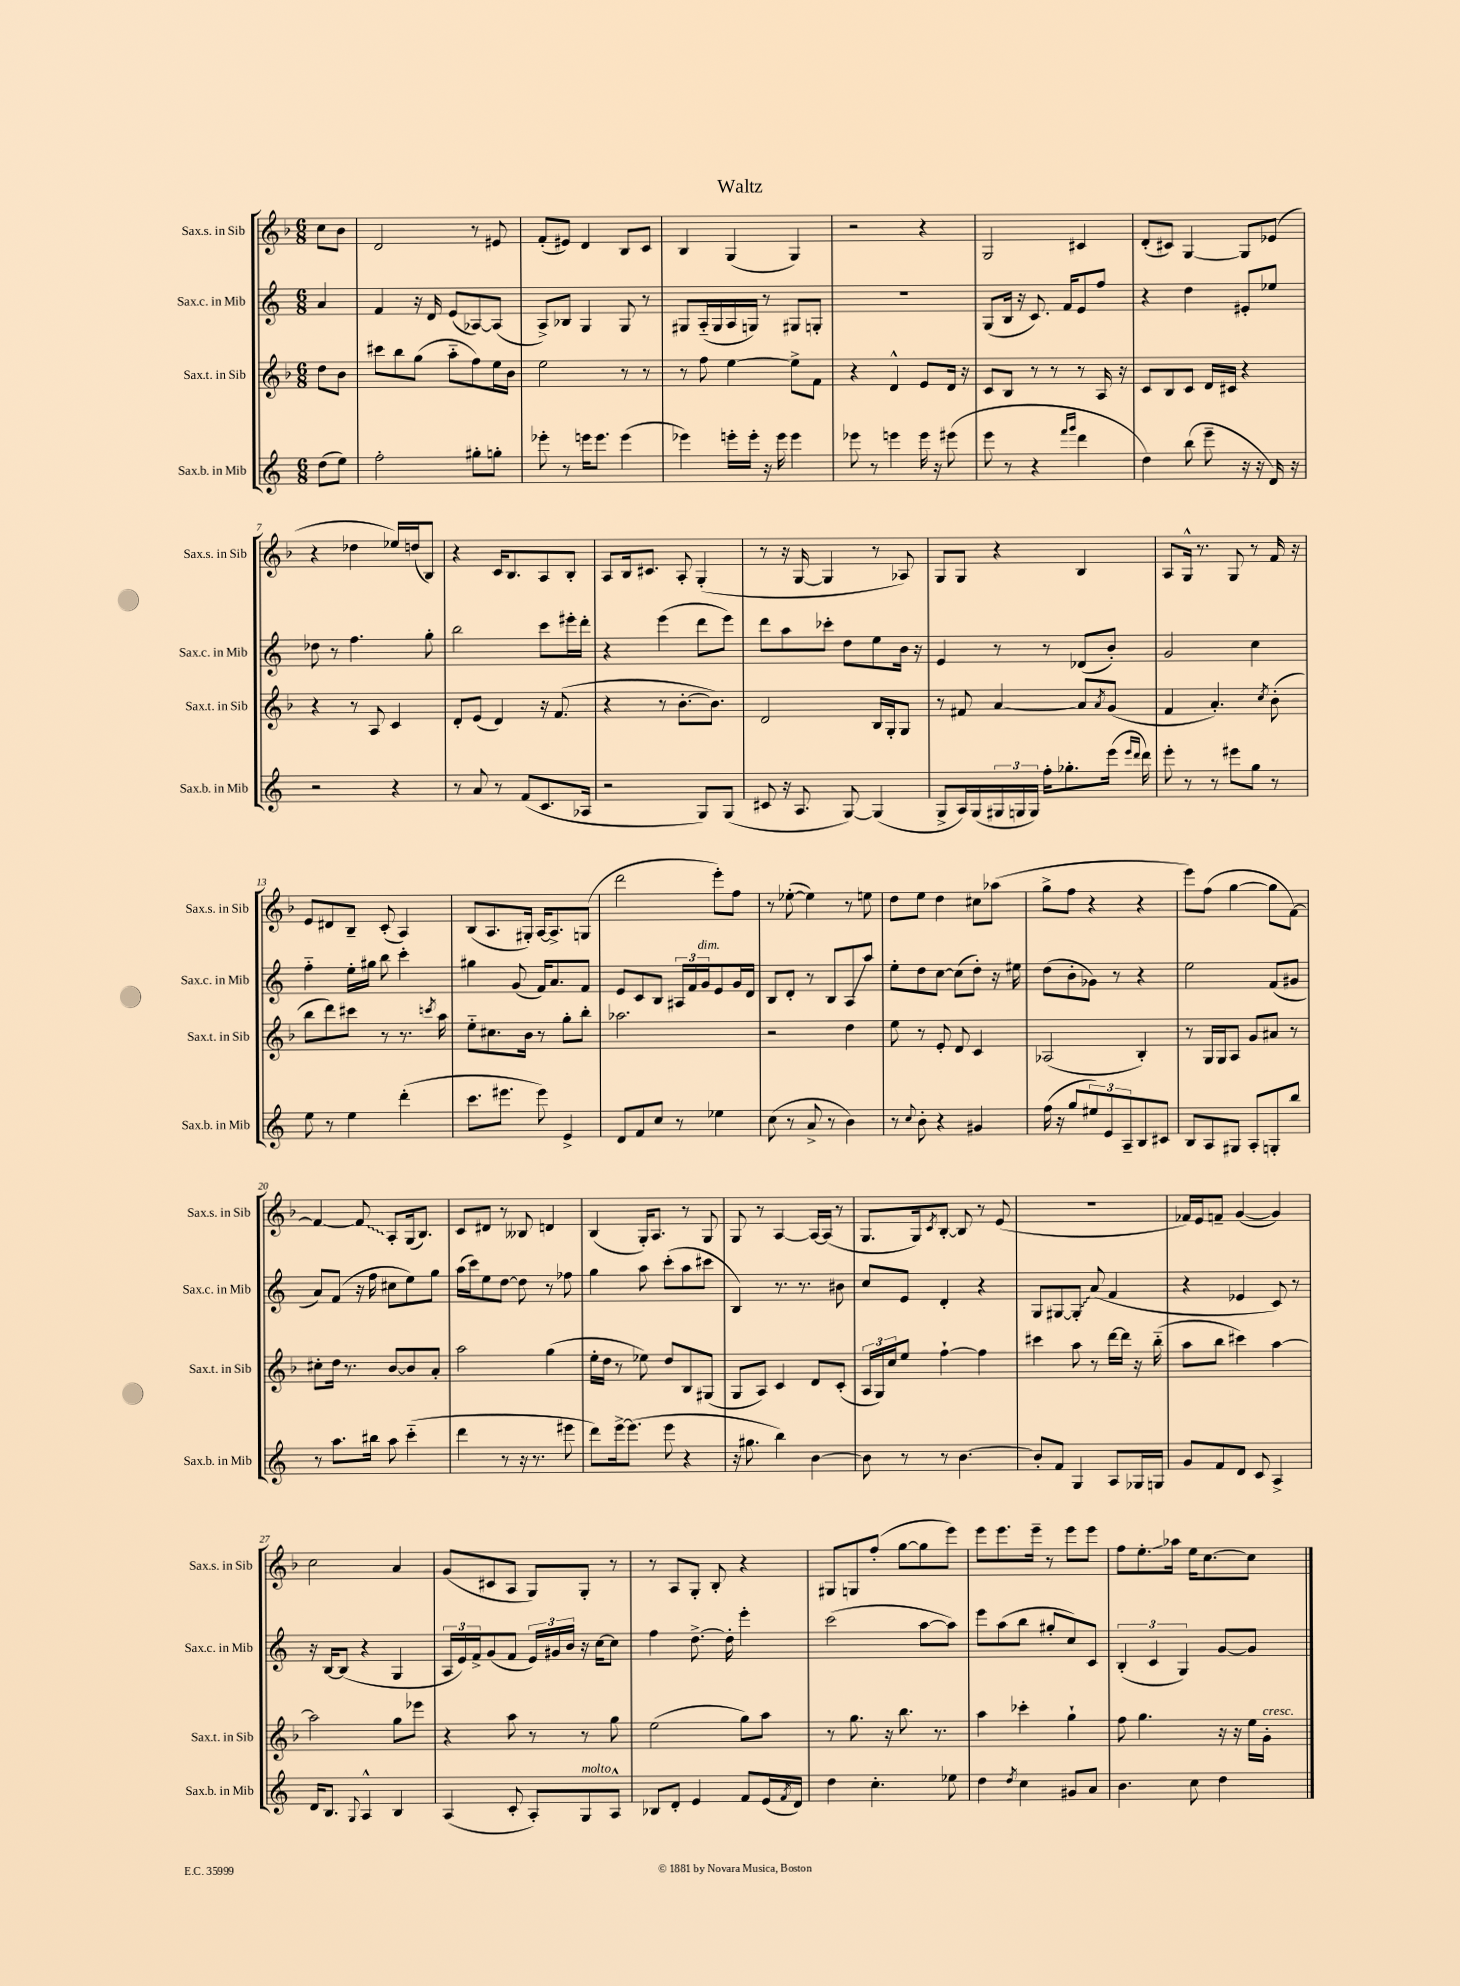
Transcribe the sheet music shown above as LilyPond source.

\header { title = "Waltz" }
<<
\new StaffGroup <<
\new Staff = "s0" \with { instrumentName = "Sax.s. in Sib" shortInstrumentName = "Sax.s. in Sib" } {
    \clef treble \key f \major \numericTimeSignature \time 6/8 \partial 4
    c''8 bes'8 |
    d'2 r8 eis'8 |
    f'8-.( eis'8) d'4 bes8 c'8 |
    bes4 g4( g4) |
    r2 r4 |
    g2 cis'4 |
    d'8-.( cis'8) g4~ g8 ees'8( |
    r4 des''4 ees''16) d''16( bes8) |
    r4 c'16 bes8. a8 bes8-. |
    a8 bes16 cis'8. a8-. g4-.( |
    r8 r16 g16~ g4 r8 aes8) |
    g8 g8 r4 bes4 |
    a8 g16-^ r8. g8 r8 f'16 r16 |
    e'8 dis'8 bes8-- c'8-.( a4) |
    bes8( a8. gis16-.) a16~ a8.-> g8( |
    d'''2 e'''8-.) f''8 |
    r8 ees''8~-.( ees''4) r8 e''8 |
    d''8 e''8 d''4 cis''8 aes''8( |
    g''8-> f''8 r4 r4 |
    e'''8) f''8( g''4~ g''8 f'8~) |
    f'4~ \once \override Glissando.style = #'zigzag f'8\glissando a8-. g16( bes8.) |
    c'8 dis'8 r8 beses8 d'4 |
    bes4( g16-.) a8. r8 g8 |
    g8 r8 a4~ a16~ a16( r8 |
    g8. g16) \acciaccatura { c'8 } bes8~-. bes8 r8 e'8( |
    R2. |
    fes'16) e'16 f'8-- g'4~( g'4) |
    c''2 a'4 |
    g'8( cis'8 a8 g8) g8-. r8 |
    r8 a8 g8-. bes8-. r4 |
    gis8 g8 f''8-.( g''8~ g''8 e'''8) |
    e'''8 e'''8. e'''16-- r8 e'''8 e'''8 |
    f''8 e''8.-.\glissando aes''16 e''16 c''8.~ c''8 \bar "|." |
}
\new Staff = "s1" \with { instrumentName = "Sax.c. in Mib" shortInstrumentName = "Sax.c. in Mib" } {
    \clef treble \key c \major \numericTimeSignature \time 6/8 \partial 4
    a'4 |
    f'4 r16 d'16 e'8( aes8~) aes8( |
    a8->) bes8 g4 g8 r8 |
    gis8 a16-_( gis16 a16 g16) r8 gis8 g8-. |
    R2. |
    g8( b16 r16 c'8.) f'16 e'8 f''8 |
    r4 d''4 eis'8-. ees''8 |
    des''8 r8 f''4. g''8-. |
    b''2 c'''8 eis'''16-. d'''16-. |
    r4 e'''4( d'''8 e'''8) |
    d'''8 a''8 ces'''8-. d''8 e''8 b'16 r16 |
    e'4 r8 r8 des'8( b'8-.) |
    g'2 c''4 |
    f''4-_ e''16-. gis''16 b''8 c'''4-. |
    gis''4 g'8( f'16) a'8. f'8 |
    e'8 c'8 b8 \tuplet 3/2 { ais16 f'16 g'16^\markup { \italic "dim." } } e'8 g'16 d'16 |
    b8 d'8-. r8 b8 a8\glissando a''8 |
    e''8-. d''8 c''8~ c''8( d''8-.) r16 eis''16 |
    d''8( b'8-. ges'8) r8 r4 |
    e''2 f'8( gis'8 |
    a'8) f'8( r16 f''16 cis''8 e''8) g''8 |
    a''16( c'''16) e''8 d''8~ d''8 r8 fes''8 |
    g''4 a''8 c'''8-.( a''8 cis'''8 |
    b4) r8. r8. bis'8 |
    c''8 e'8 d'4-. r4 |
    g8 gis8~ \once \override Glissando.style = #'zigzag gis8-.\glissando a'8( f'4 |
    r4 ees'4 c'8) r8 |
    r16 b16~ b8( r4 g4 |
    \tuplet 3/2 { a16 e'16) f'16-> } g'8( f'8 \tuplet 3/2 { e'16) gis'16 b'16 } r16 c''16~ c''8 |
    f''4 d''8.~-> d''16-. e'''4-. |
    c'''2( a''8~ a''8) |
    e'''8 a''8( b''8 gis''8-. c''8) c'8 |
    \tuplet 3/2 { b4-.( c'4 g4) } g'8~ g'8 \bar "|." |
}
\new Staff = "s2" \with { instrumentName = "Sax.t. in Sib" shortInstrumentName = "Sax.t. in Sib" } {
    \clef treble \key f \major \numericTimeSignature \time 6/8 \partial 4
    d''8 bes'8 |
    cis'''8 bes''8 g''8( a''8-_ f''8) e''16 bes'16 |
    e''2 r8 r8 |
    r8 f''8 e''4~ e''8-> f'8 |
    r4 d'4-^ e'8 d'16 r16 |
    c'8 bes8 r8 r8 r8 a16 r16 |
    c'8 bes8 c'8 d'16 cis'16 r4 |
    r4 r8 a8 c'4 |
    d'8-. e'8( d'4) r16 f'8.( |
    r4 r8 bes'8.~-. bes'8.) |
    d'2 bes16 g16-. g8 |
    r8 fis'8 a'4~ a'8 \acciaccatura { a'8 } g'8( |
    f'4 a'4.-.) \acciaccatura { c''8 } bes'8-.( |
    bes''8 d'''8) cis'''8 r8 r8. \acciaccatura { c'''8 } a''16 |
    e''8-_ cis''8. bes'16 r8 g''8-. bes''8-. |
    aes''2. |
    r2 d''4 |
    e''8 r8 e'8-. d'8 c'4 |
    aes2( bes4-.) |
    r8 g16 g16 a8 g'8 ais'8 r8 |
    cis''8-. d''16 r8. bes'8~ bes'8 a'8-. |
    a''2 g''4( |
    e''16-. d''16 r8 ees''8) d''8 bes8 gis8( |
    g8 a8) c'4 d'8 c'8-.( |
    \tuplet 3/2 { a16 g16) c''16 } e''8 f''4~-! f''4 |
    cis'''4 a''8 r8 d'''16~ d'''16 r16 bes''16-_( |
    a''8 bes''8 cis'''4) a''4~ |
    a''2 g''8 ees'''8 |
    r4 a''8 r8 r8 g''8 |
    e''2( g''8) a''8 |
    r8 g''8. r16 bes''8. r8. |
    a''4 ces'''4-. g''4-! |
    f''8 g''4. r16 r16 e''16 g'16-.^\markup { \italic "cresc." } \bar "|." |
}
\new Staff = "s3" \with { instrumentName = "Sax.b. in Mib" shortInstrumentName = "Sax.b. in Mib" } {
    \clef treble \key c \major \numericTimeSignature \time 6/8 \partial 4
    d''8( e''8) |
    f''2-. gis''8-. g''8-. |
    ees'''8-. r8 e'''16 e'''8. e'''4( |
    ees'''4) e'''16-. e'''16-. r16 e'''16 e'''4 |
    ees'''8 r8 e'''4 e'''16 r16 eis'''8( |
    e'''8 r8 r4 \grace { f'''16 g'''16 } d'''4 |
    d''4) b''8( e'''8-- r16 r16 d'16) r16 |
    r2 r4 |
    r8 a'8 r8 f'8( c'8. aes16 |
    r2 g8) g8( |
    cis'8 r16 a8. g8~) g4( |
    g8-> a16) g16( \tuplet 3/2 { gis16 g16 g16) } f''16-. ges''8.-. e'''16( \grace { e'''16 d'''16 } d'''16) |
    e'''8-. r8 r8 eis'''8 g''8 r8 |
    e''8 r8 e''4 d'''4-.( |
    c'''8. eis'''8. eis'''8) e'4-> |
    d'8 f'8 c''8 r8 ees''4 |
    c''8( r8 a'8-> r8 b'4) |
    r8 \appoggiatura { c''8 } b'8-. r4 gis'4 |
    f''16( r16 g''8 \tuplet 3/2 { eis''8) e'8 a8-- } b8 cis'8 |
    b8 a8 gis8 a8-. g8-. b''8 |
    r8 a''8. bis''16 a''8 c'''4-_( |
    d'''4 r8 r16 r8. eis'''8 |
    d'''8) e'''16~-> e'''8.( e'''8 r4 |
    r16 gis''8. b''4) b'4~ |
    b'8 r8 r8 b'4.~ |
    b'8-. f'8 g4 a8 ges16 g16 |
    g'8 f'8 d'8 c'8 a4-> |
    d'16 b8. \appoggiatura { g8 } a4-^ b4 |
    a4( c'8-. a8-.) g8^\markup { \italic "molto" } a8-^ |
    bes8 d'8-. e'4 f'8 e'16( \acciaccatura { f'8 } d'16) |
    d''4 c''4.-. ees''8 |
    d''4 \acciaccatura { d''8 } c''4 gis'8 a'8 |
    b'4. c''8 d''4 \bar "|." |
}
>>
>>
